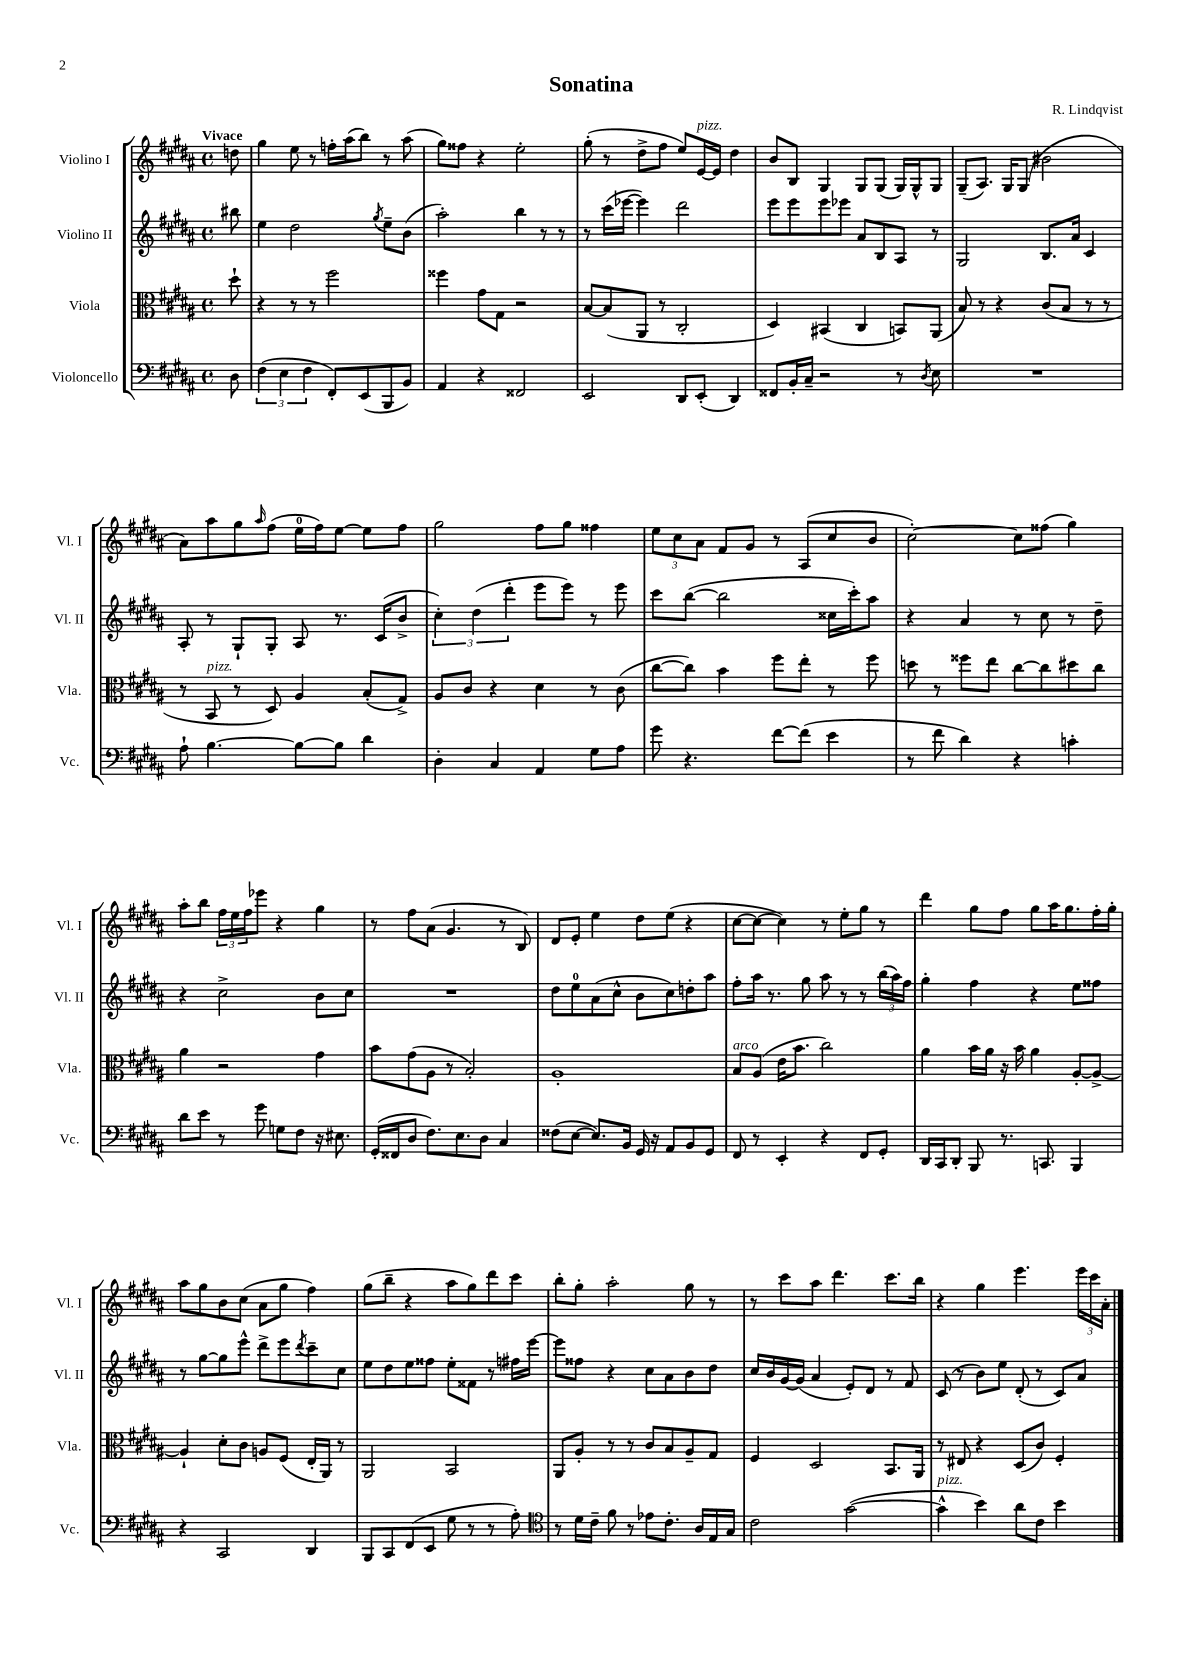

**kern	**kern	**kern	**kern
*part4	*part3	*part2	*part1
*staff4	*staff3	*staff2	*staff1
*I"Violoncello	*I"Viola	*I"Violino II	*I"Violino I
*I'Vc.	*I'Vla.	*I'Vl. II	*I'Vl. I
*clefF4	*clefC3	*clefG2	*clefG2
*k[f#c#g#d#a#]	*k[f#c#g#d#a#]	*k[f#c#g#d#a#]	*k[f#c#g#d#a#]
*M4/4	*M4/4	*M4/4	*M4/4
*met(c)	*met(c)	*met(c)	*met(c)
=	=	=	=
!	!	!	!LO:TX:a:B:t=Vivace
8D#\	8dd#`\	8bb#X\	8ddn\
=1	=1	=1	=1
(6F#\	4r	4ee\	4gg#\
6E\	.	.	.
.	8r	2dd#\	8ee\
6F#\	.	.	.
.	8r	.	8r
8FF#'/L)	2ff#\	.	16ffn'\LL
.	.	.	(16aa#\J
(8EE/	.	.	8bb\J)
.	.	8qgg#/	.
8BBB/	.	8ee~\L	8r
8BB/J)	.	(8b\J	(8aa#\
=2	=2	=2	=2
4AA#/	4ff##X\	2aa#'\)	8gg#\L)
.	.	.	8ff##X\J
4r	8g#\L	.	4r
.	8G#\J	.	.
2FF##X/	2r	4bb\	2ee'\
.	.	8r	.
.	.	8r	.
=3	=3	=3	=3
2EE/	[8B/L	8r	(8gg#'\
.	(8B/]	(16ccc#\LL	8r
.	.	[16eee-X\JJ	.
.	8AA#/J	4eee-\])	8dd#^\L
.	8r	.	8ff#\J
8DD#/L	2C#'/	2ddd#\	8ee/L)
!	!	!	!LO:TX:a:i:t=pizz.
(8EE'/J	.	.	[16e/L
.	.	.	16e/JJ]
4DD#/)	.	.	4dd#\
=4	=4	=4	=4
8FF##X/L	4D#/)	8eee\L	8b/L
16BB'/L	.	8eee\	8B/J
16C#~/JJ	.	.	.
2r	(4BB#X/	8eee\	4G#/
.	.	8eee-X\J	.
.	4C#/	8a#/L	8G#/L
.	.	8B/	(8G#/J
8r	8BBn/L)	8A#/J	16G#/LL)
.	.	.	16G#^^/J
8qD#/	.	.	.
8E\	(8AA#/J	8r	8G#/J
=5	=5	=5	=5
1r	8B/)	2G#/	(8G#~/L
.	8r	.	8.A#/J)
.	4r	.	.
.	.	.	16G#/KL
.	.	.	(8G#/J
.	(8c#/L	8.B/L	2b#X\
.	8B/J	.	.
.	.	16a#/Jk	.
.	8r	4c#/	.
.	8r	.	.
!!LO:LB:g=z
=6	=6	=6	=6
8A#`\	8r	8A#'/	8a#\L)
!	!LO:TX:a:i:t=pizz.	!	!
[4.B\	8BB/	8r	8aa#\
.	8r	8G#`/L	8gg#\
.	.	.	16qqaa#/
.	8D#/)	8G#'/J	(8ff#\J
8B\L_	4A#/	8A#/	16ee\LL
.	.	.	16ff#\J)
8B\J]	.	8.r	[8ee\J
4d#\	(8B'/L	.	8ee\L]
.	.	(16c#/KL	.
.	8G#^/J)	8b^/J	8ff#\J
=7	=7	=7	=7
4D#'\	8A#/L	6cc#'\)	2gg#\
.	8c#/J	.	.
.	.	(6dd#\	.
4C#/	4r	.	.
.	.	6ddd#'\	.
4AA#/	4d#\	8eee\L	8ff#\L
.	.	8eee\J)	8gg#\J
8G#\L	8r	8r	4ff##X\
8A#\J	(8c#\	8eee\	.
=8	=8	=8	=8
8g#\	[8cc#\L	8ccc#\L	12ee\L
.	.	.	12cc#\
4.r	8cc#\J])	([8bb\J	.
.	.	.	12a#\J
.	4b\	2bb\]	8f#/L
.	.	.	8g#/J
[8f#\L	8ff#\L	.	8r
(8f#\J]	8ee'\J	.	(8A#/L
4e\	8r	16cc##X\LL	8cc#/
.	.	16ccc#'\J)	.
.	8ff#\	8aa#\J	8b/J
=9	=9	=9	=9
8r	8ddn\	4r	[2cc#'\)
8f#\	8r	.	.
4d#\)	8ff##X\L	4a#/	.
.	8ee\J	.	.
4r	[8cc#\L	8r	8cc#\L]
.	8cc#\]	8cc#\	(8ff##X\J
4cn'\	8dd#X\	8r	4gg#\)
.	8cc#\J	8dd#~\	.
!!LO:LB:g=z
=10	=10	=10	=10
8d#\L	4a#\	4r	8aa#'\L
8e\J	.	.	8bb\J
8r	2r	2cc#^\	24ff#\LL
.	.	.	24ee\
.	.	.	24ff#\J
8g#\	.	.	8eee-X\J
8Gn\L	.	.	4r
8F#\J	.	.	.
16r	4g#\	8b\L	4gg#\
8.E#X\	.	.	.
.	.	8cc#\J	.
=11	=11	=11	=11
(16GG#'/LL	8b\L	1r	8r
16FF##X/J	.	.	.
8D#/J	(8g#\	.	8ff#\L
8.F#\L)	8A#\J	.	(8a#\J
.	8r	.	4.g#/
8.E\	.	.	.
.	2B'/)	.	.
8D#\J	.	.	.
4C#/	.	.	8r
.	.	.	8B/)
=12	=12	=12	=12
(8F##X\L	1A#'	8dd#\L	8d#/L
[8E\J	.	8ee\	8e'/J
8.E/L])	.	(8a#\	4ee\
.	.	8cc#^^\J	.
16BB/Jk	.	.	.
16GG#/	.	8b\L	8dd#\L
16r	.	.	.
8AA#/L	.	8cc#\)	(8ee\J
8BB/	.	8ddn'\	4r
8GG#/J	.	8aa#\J	.
=13	=13	=13	=13
!	!LO:TX:a:i:t=arco	!	!
8FF#/	8B/L	8ff#'\L	[8cc#\L
8r	(8A#/J	16aa#\Jk	8cc#\J_
.	.	8.r	.
4EE'/	16e\KL	.	4cc#\])
.	8.b\J	.	.
.	.	8gg#\	.
4r	2cc#\)	8aa#\	8r
.	.	8r	8ee'\L
8FF#/L	.	8r	8gg#\J
8GG#'/J	.	(24bb\LL	8r
.	.	24aa#\)	.
.	.	24ff#\JJ	.
=14	=14	=14	=14
16DD#/LL	4a#\	4gg#'\	4ddd#\
16CC#/J	.	.	.
8DD#'/J	.	.	.
8BBB/	16b\LL	4ff#\	8gg#\L
.	16a#\JJ	.	.
8.r	16r	.	8ff#\J
.	16b\	.	.
.	4a#\	4r	8gg#\L
8.CCn/	.	.	.
.	.	.	16aa#\K
.	.	.	8.gg#\
4BBB/	[8A#'/L	8ee\L	.
.	8A#^/J_	8ff##X\J	16ff#'\L
.	.	.	16gg#'\JJ
!!LO:LB:g=z
=15	=15	=15	=15
4r	4A#`/]	8r	8aa#\L
.	.	[8gg#\L	8gg#\
2CC#/	8d#'\L	8gg#\]	8b\
.	8c#\J	8eee^^\J	(8cc#\J
.	8An/L	8ddd#^\L	8a#\L
.	(8F#/J	8eee\	8gg#\J
.	.	8qddd#/	.
4DD#/	16E'/LL	8ccc#~\	4ff#\)
.	16AA#/JJ)	.	.
.	8r	8cc#\J	.
=16	=16	=16	=16
8BBB/L	2AA#/	8ee\L	(8gg#\L
8CC#/	.	8dd#\	8bb~\J
(8FF#/	.	8ee\	4r
8EE/J	.	8ff##X\J	.
8G#\	2BB/	8ee'\L	8aa#\L
8r	.	8f##X\J	8gg#\)
8r	.	8r	8ddd#\
8A#'\)	.	16ff#X\LL	8ccc#\J
.	.	[16eee\JJ	.
=17	=17	=17	=17
*clefC4	*	*	*
8r	8AA#/L	8eee\L]	8bb'\L
16d#\LL	8A#'/J	8ff##X\J	8gg#'\J
16c#~\JJ	.	.	.
8f#\	8r	4r	2aa#'\
8r	8r	.	.
8e-X\L	8c#/L	8cc#\L	.
8.c#'\J	8B/	8a#\	.
.	8A#~/	8b\	8gg#\
16A#/LL	.	.	.
16E/	8G#/J	8dd#\J	8r
16G#/JJ	.	.	.
=18	=18	=18	=18
2c#\	4F#/	16cc#/LL	8r
.	.	16b/	.
.	.	[16g#/	8ccc#\L
.	.	(16g#/JJ]	.
.	2D#/	4a#/	8aa#\J
.	.	.	4.ddd#\
([2g#\	.	8e'/L)	.
.	.	8d#/J	.
.	8.BB/L	8r	8.ccc#\L
.	.	8f#/	.
.	16AA#/Jk	.	16bb\Jk
=19	=19	=19	=19
!LO:TX:a:i:t=pizz.	!	!	!
4g#^^\]	8r	(8c#/	4r
.	8E#X/	8r	.
4b\)	4r	8b\L)	4gg#\
.	.	8ee\J	.
8a#\L	(8D#/L	(8d#'/	4.eee\
8c#\J	8c#/J)	8r	.
4b\	4F#'/	8c#/L)	.
.	.	8a#/J	24eee\LL
.	.	.	24ccc#\
.	.	.	24a#'\JJ
==	==	==	==
*-	*-	*-	*-
